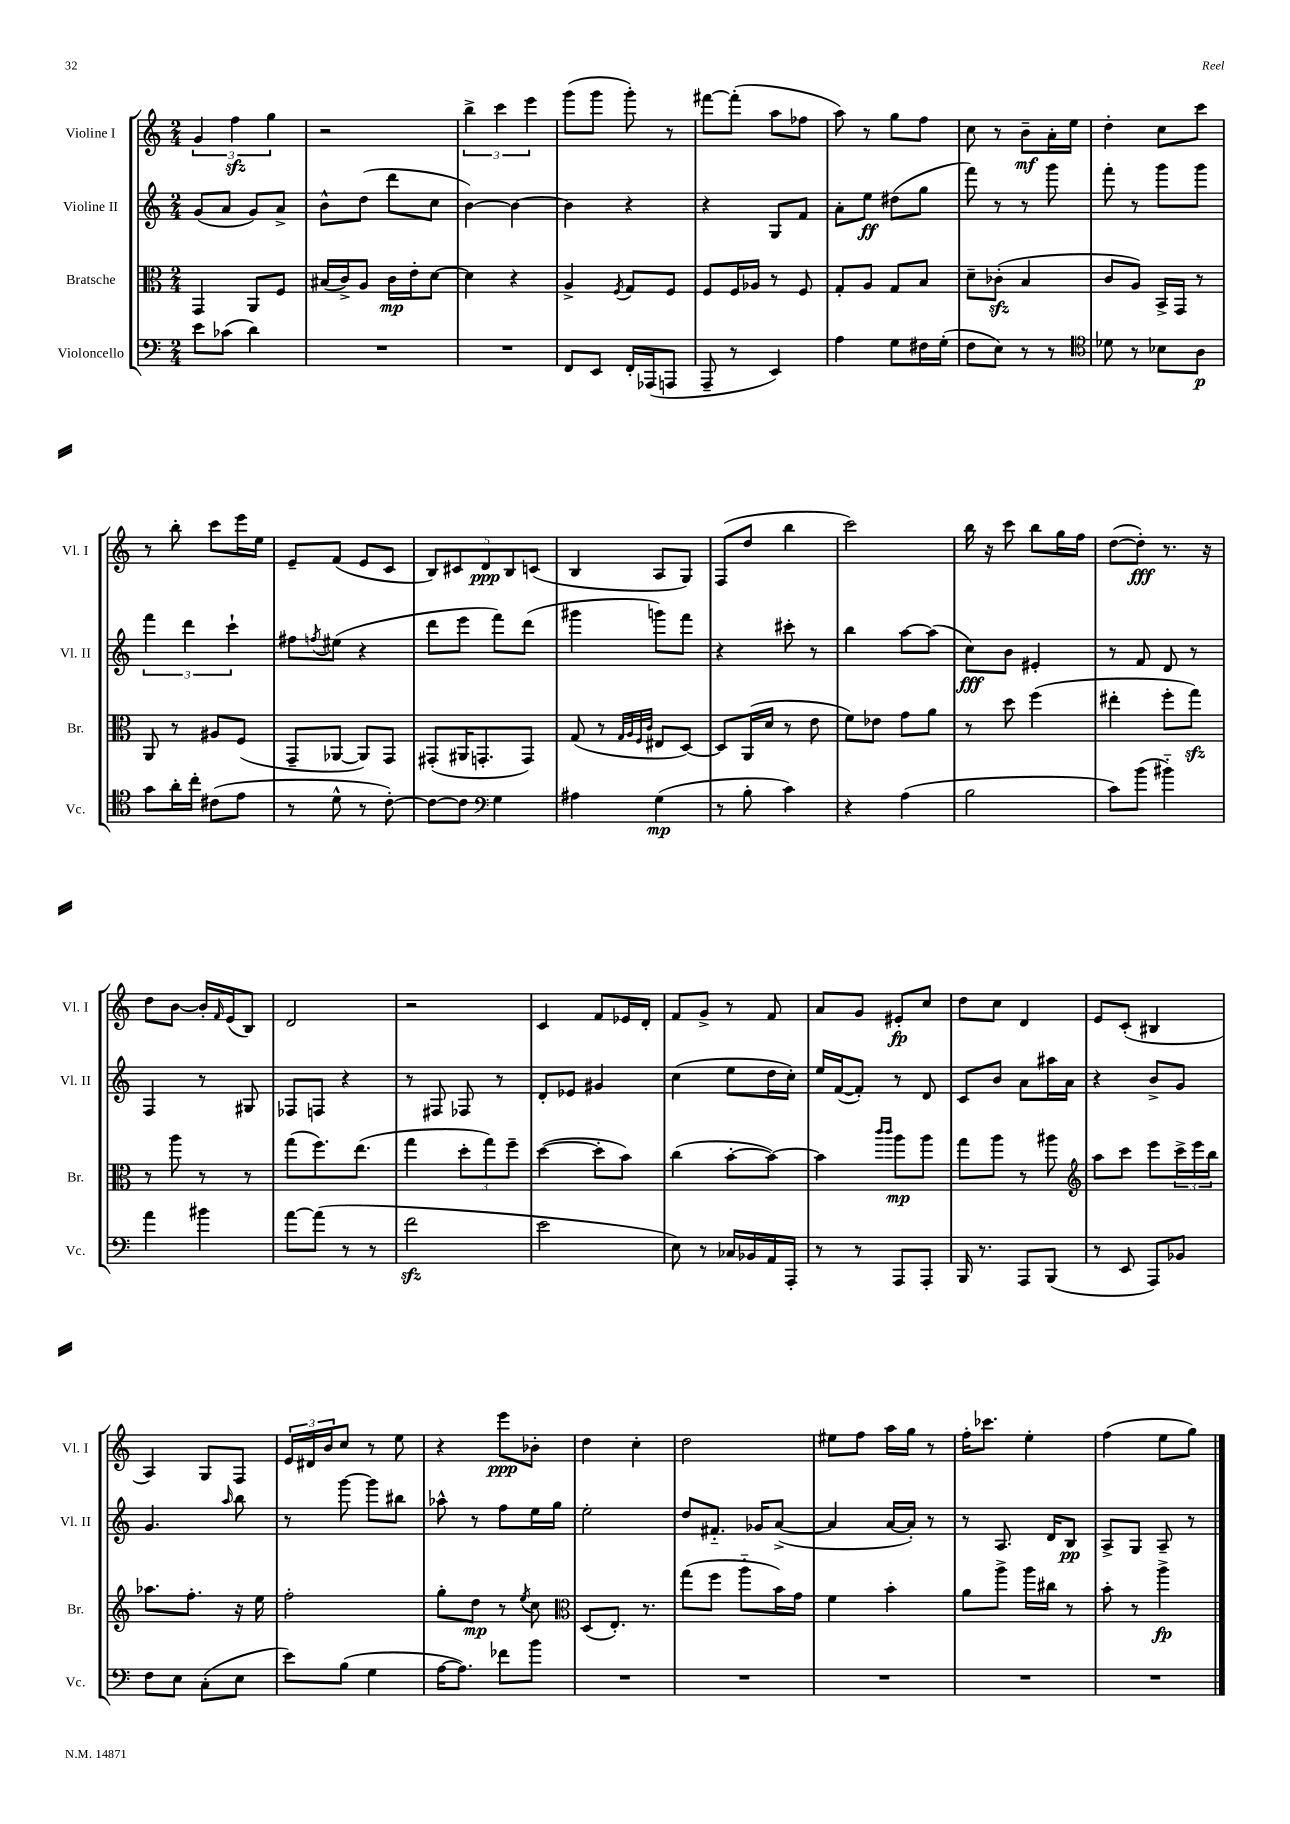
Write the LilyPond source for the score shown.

<<
\new StaffGroup <<
\new Staff = "s0" \with { instrumentName = "Violine I" shortInstrumentName = "Vl. I" } {
    \clef treble \key c \major \numericTimeSignature \time 2/4
    \tuplet 3/2 { g'4 f''4\sfz g''4 } |
    r2 |
    \tuplet 3/2 { b''4-> c'''4 e'''4 } |
    g'''8( g'''8 g'''8-.) r8 |
    fis'''8~ fis'''8-.( a''8 fes''8 |
    a''8) r8 g''8 f''8 |
    c''8 r8 b'8--\mf a'16-. e''16 |
    d''4-. c''8 c'''8 |
    r8 b''8-. c'''8 e'''16 e''16 |
    e'8-- f'8( e'8 c'8 |
    \tuplet 5/4 { b8) cis'8 d'8\ppp b8 c'8( } |
    b4 a8 g8) |
    f8( d''8 b''4 |
    c'''2) |
    b''16 r16 c'''8 b''8 g''16 f''16 |
    d''8~( d''8-.\fff) r8. r16 |
    d''8 b'8~ b'16-. \grace { f'16 } e'16( b8) |
    d'2 |
    r2 |
    c'4 f'8 ees'16 d'16-. |
    f'8 g'8-> r8 f'8 |
    a'8 g'8 eis'8-.\fp c''8 |
    d''8 c''8 d'4 |
    e'8 c'8-.( bis4 |
    a4) g8 f8 |
    \tuplet 3/2 { e'16 dis'16 b'16 } c''8 r8 e''8 |
    r4 e'''8\ppp bes'8-. |
    d''4 c''4-. |
    d''2 |
    eis''8 f''8 a''16 g''16 r8 |
    f''16-. ces'''8. e''4-. |
    f''4( e''8 g''8) \bar "|." |
}
\new Staff = "s1" \with { instrumentName = "Violine II" shortInstrumentName = "Vl. II" } {
    \clef treble \key c \major \numericTimeSignature \time 2/4
    g'8( a'8 g'8) a'8-> |
    b'8-^ d''8( d'''8 c''8 |
    b'4~) b'4~ |
    b'4 r4 |
    r4 g8 f'8 |
    a'8-. e''8\ff dis''8( g''8 |
    f'''8) r8 r8 g'''8 |
    f'''8-. r8 g'''8 g'''8 |
    \tuplet 3/2 { f'''4 d'''4 c'''4-! } |
    fis''8 \acciaccatura { f''8 } eis''8( r4 |
    d'''8 e'''8 f'''8) d'''8( |
    gis'''4 g'''8) f'''8 |
    r4 cis'''8-. r8 |
    b''4 a''8~ a''8( |
    c''8\fff) b'8 eis'4-. |
    r8 f'8 d'8 r8 |
    f4 r8 gis8 |
    fes8 f8 r4 |
    r8 fis8 fes8 r8 |
    d'8-. ees'8 gis'4 |
    c''4( e''8 d''16 c''16-.) |
    e''16 f'16~( f'8-.) r8 d'8 |
    c'8 b'8 a'8 ais''16 a'16 |
    r4 b'8-> g'8 |
    g'4. \grace { a''16 } b''8 |
    r8 g'''8~ g'''8 bis''8 |
    aes''8-^ r8 f''8 e''16 g''16 |
    e''2-. |
    d''8 fis'8.-_ ges'16 a'8~->( |
    a'4 a'16~ a'16-.) r8 |
    r8 a8. d'16 b8\pp |
    a8-> g8 a8-- r8 \bar "|." |
}
\new Staff = "s2" \with { instrumentName = "Bratsche" shortInstrumentName = "Br." } {
    \clef alto \key c \major \numericTimeSignature \time 2/4
    g,4 a,8 f8 |
    bis16( c'16->) a8 c'16\mp e'16-. d'8~ |
    d'4 r4 |
    a4-> \acciaccatura { f8 } g8 f8 |
    f8 f16 aes16 r8 f8 |
    g8-. a8 g8 b8 |
    d'8-- ces'8-.\sfz( b4 |
    c'8 a8) b,16-> g,16 r8 |
    a,8 r8 ais8 f8( |
    g,8-- aes,8~ aes,8) g,8 |
    gis,8-.( ais,16 g,8.-. g,8) |
    g8( r8 \grace { g32 a32 f32 c'32 } eis8 d8~) |
    d8 a,16( d'16 r8 e'8 |
    f'8) ees'8 g'8 a'8 |
    r8 d''8 f''4( |
    eis''4-. f''8-. g''8\sfz) |
    r8 a''8 r8 r8 |
    g''8( f''8.) e''8.( |
    g''4 \tuplet 3/2 { d''8-. g''8) f''8-- } |
    d''4~( d''8-. b'8) |
    c''4( b'8~-. b'8~) |
    b'4 \grace { c'''16 c'''16 } a''8\mp a''8 |
    g''8 a''8 r8 ais''8 |
    \clef treble a''8 c'''8 e'''8 \tuplet 3/2 { c'''16-> e'''16 b''16 } |
    aes''8. f''8.-. r16 e''16 |
    f''2-. |
    g''8-. d''8\mp r8 \acciaccatura { e''8 } c''8 |
    \clef alto d8( e8.-.) r8. |
    g''8( f''8 a''8-_ b'16) g'16 |
    f'4 b'4-. |
    a'8 a''8-> a''16 cis''16 r8 |
    b'8-. r8 a''4->\fp \bar "|." |
}
\new Staff = "s3" \with { instrumentName = "Violoncello" shortInstrumentName = "Vc." } {
    \clef bass \key c \major \numericTimeSignature \time 2/4
    e'8 ces'8( d'4) |
    R2 |
    R2 |
    f,8 e,8 f,16-. aes,,16( a,,8 |
    a,,8-- r8 e,4) |
    a4 g8 fis16 g16-.( |
    f8 e8) r8 r8 |
    \clef tenor des'8 r8 bes8 a8\p |
    g'8 a'16-. c''16-. cis'8( e'8 |
    r8 d'8-^ r8 c'8~-.) |
    c'8~ c'8 \clef bass g4 |
    ais4 g4\mp( |
    r8 b8-. c'4) |
    r4 a4( |
    b2 |
    c'8) b'8( bis'4-_) |
    a'4 bis'4 |
    a'8~ a'8( r8 r8 |
    f'2\sfz |
    e'2 |
    e8) r8 ces16 bes,16 a,16 a,,16-. |
    r8 r8 a,,8 a,,8-. |
    b,,16 r8. a,,8 b,,8( |
    r8 e,8 a,,8) bes,8 |
    f8 e8 c8-.( e8 |
    e'8) b8( g4 |
    a16~ a8.) fes'8 b'8 |
    R2 |
    R2 |
    R2 |
    R2 |
    R2 \bar "|." |
}
>>
>>
\layout { \context { \Score \remove "Bar_number_engraver" } }
